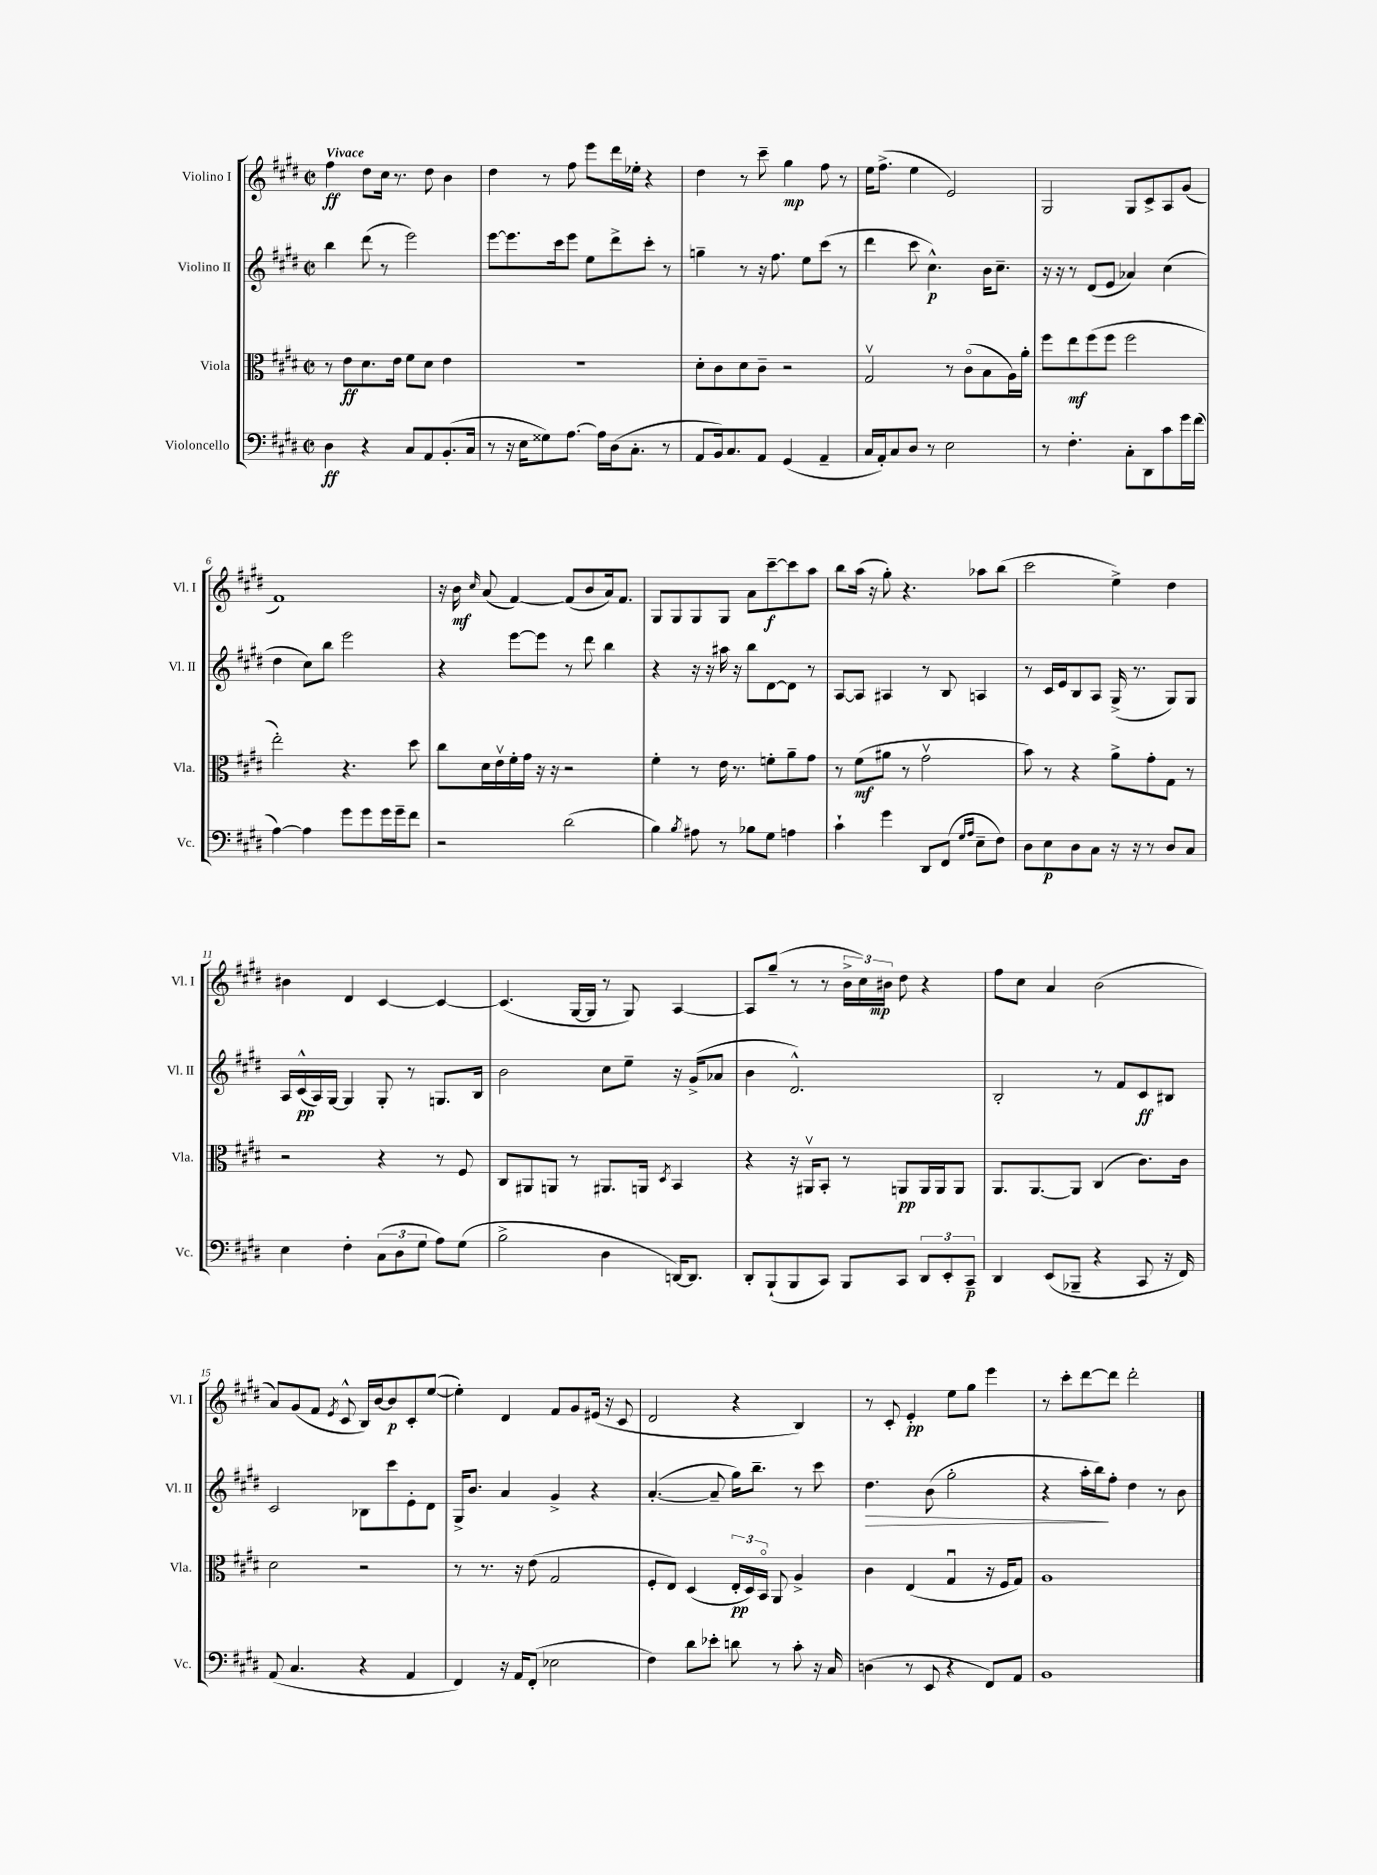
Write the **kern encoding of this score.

**kern	**kern	**kern	**kern
*staff4	*staff3	*staff2	*staff1
*clefF4	*clefC3	*clefG2	*clefG2
*k[f#c#g#d#]	*k[f#c#g#d#]	*k[f#c#g#d#]	*k[f#c#g#d#]
*M2/2	*M2/2	*M2/2	*M2/2
*met(c|)	*met(c|)	*met(c|)	*met(c|)
4D#	8r	4bb	4ff#
.	8e	.	.
4r	8.d#	(8ddd#	8dd#
.	.	8r	16cc#
.	16e	.	8.r
8C#	8f#	2eee)	.
8AA	8d#	.	8dd#
(8.BB'	4e	.	4b
16C#	.	.	.
=	=	=	=
8r	1r	[8eee	4dd#
16r	.	8.eee]	.
16E	.	.	.
8G##)	.	.	8r
.	.	16ccc#	.
[8.A	.	8eee	8ff#
.	.	8ee	8eee
16A]	.	.	.
(16D#	.	8ddd#^	16ddd#
8.C#'	.	.	16ee-'
.	.	8ccc#'	4r
8r	.	8r	.
=	=	=	=
8AA	8d#'	4gg~	4dd#
16BB)	8c#	.	.
8.C#	.	.	.
.	8d#	8r	8r
8AA	8c#~	16r	8ccc#~
.	.	8.ff#	.
(4GG#	2r	.	4gg#
.	.	8ee	.
4AA~	.	(8ccc#	8ff#
.	.	8r	8r
=	=	=	=
16C#	2G#v	4ddd#	16ee
16AA')	.	.	(8.ff#^
8C#	.	.	.
8D#	.	8ccc#	4ee
8r	.	4.cc#^^)	.
2E	8r	.	2e)
.	(8c#o	.	.
.	8B	16b	.
.	.	8.cc#~	.
.	16A)	.	.
.	16a'	.	.
=	=	=	=
8r	8ff#	16r	2G#
.	.	16r	.
4.F#'	8ee	8r	.
.	(8ff#	(8d#	.
.	8ff#	8e	.
8C#'	2ff#	4a-)	8G#
8DD#	.	.	8c#^
8c#	.	(4cc#	8A
16g#	.	.	(8g#
(16f#	.	.	.
=	=	=	=
[4A)	2ee')	4dd#	1f#)
4A]	.	8cc#)	.
.	.	8bb	.
8g#	4.r	2eee	.
8g#	.	.	.
16g#	.	.	.
16g#~	.	.	.
8f#	8dd#	.	.
=	=	=	=
2r	8cc#	4r	16r
.	.	.	16b
.	.	.	16qqcc#
.	16d#	.	(8a
.	16ev	.	.
.	16f#'	[8eee	[4f#)
.	16g#	.	.
.	16r	8eee]	.
.	16r	.	.
(2d#	2r	8r	(8f#]
.	.	8ddd#	8b
.	.	4bb	16a)
.	.	.	8.f#
=	=	=	=
4B)	4f#'	4r	8G#
.	.	.	8G#
8qB	.	.	.
8A#	8r	16r	8G#
.	.	16r	.
8r	16e	16aa#	8G#
.	8.r	16r	.
8B-	.	8bb	8a
8G#	8f'	[8d#	[8ccc#~
4A	8a~	8d#]	8ccc#]
.	8g#	8r	8aa
=	=	=	=
4c#`	8r	[8A	8bb
.	(8f#	8A]	(16aa
.	.	.	16r
4g#	8a#	4A#	8gg#')
.	8r	.	4.r
8DD#	2g#v	8r	.
(8FF#	.	8B	.
16qqG#	.	.	.
16qqA	.	.	.
8E~	.	4A	8aa-
8F#)	.	.	(8bb
=	=	=	=
8D#	8b)	8r	2ccc#
8E	8r	16c#	.
.	.	16e	.
8D#	4r	8B	.
8C#	.	8A	.
16r	8a^	(16G#^	4ee^)
16r	.	8.r	.
8r	8g#'	.	.
8D#	8G#	8G#)	4dd#
8C#	8r	8G#	.
=	=	=	=
4E	2r	16A	4b#
.	.	(16c#^^	.
.	.	16A)	.
.	.	[16G#	.
4F#'	.	4G#]	4d#
(12C#	4r	8G#'	[4c#
12D#	.	.	.
.	.	8r	.
12G#	.	.	.
8A)	8r	8.G	4c#_
(8G#	8F#	.	.
.	.	16B	.
=	=	=	=
2B^	8C#	2b	(4.c#]
.	8AA#	.	.
.	8AA	.	.
.	8r	.	[16G#
.	.	.	16G#]
4D#	8.AA#	8cc#	8r
.	.	8ee~	8G#)
.	16AA	.	.
.	8qD#	.	.
[16DD)	4BB	16r	[4A
8.DD]	.	(16g#^	.
.	.	8a-	.
=	=	=	=
8DD#'	4r	4b	8A]
(8BBB`	.	.	(8gg#~
8BBB	16r	2.d#^^)	8r
.	16AA#v	.	.
8CC#)	8BB'	.	8r
8BBB	8r	.	24b^
.	.	.	24cc#)
.	.	.	24b#
8CC#	8AA	.	8dd#
12DD#	16AA	.	4r
.	16AA	.	.
12EE'	.	.	.
.	8AA	.	.
12CC#~	.	.	.
=	=	=	=
4DD#	8.AA	2B'	8ff#
.	.	.	8cc#
.	[8.AA	.	.
(8EE	.	.	4a
8BBB-~	8AA]	.	.
4r	(4C#	8r	(2b
.	.	8f#	.
8CC#	8.c#)	8c#	.
16r	.	8B#	.
16FF#)	16c#	.	.
=	=	=	=
(8AA	2d#	2c#	8a)
4.C#	.	.	(8g#
.	.	.	8f#
.	.	.	8qe
.	.	.	8c#^^
4r	2r	8B-	16B)
.	.	.	[16b
.	.	8ccc#	8b]
4AA	.	8e'	8c#'
.	.	8d#	([8ee
=	=	=	=
4FF#)	8r	16G#^	4ee'])
.	.	8.b	.
.	8.r	.	.
16r	.	4a	4d#
16AA	16r	.	.
(8FF#'	(8e	.	.
2E-	2G#	4g#^	8f#
.	.	.	8g#
.	.	4r	(16e#
.	.	.	16r
.	.	.	8c#
=	=	=	=
4F#)	8F#'	([4.a'	2d#
.	8E)	.	.
8d#	(4D#	.	.
8e-'	.	8a~]	.
8d	24E'	16gg#)	4r
.	24D#)	.	.
.	.	8.bb~	.
.	24BBo	.	.
8r	8AA	.	.
8c#'	4A^	8r	4B)
16r	.	8ccc#	.
16C#	.	.	.
=	=	=	=
(4D	4c#	4.dd#	8r
.	.	.	8c#'
8r	(4E	.	4e'
8EE	.	(8b	.
4r	4G#u	2gg#'	8ee
.	.	.	8gg#
8FF#)	16r	.	4eee
.	16F#	.	.
8AA	8G#)	.	.
=	=	=	=
1BB	1A	4r	8r
.	.	.	8ccc#'
.	.	16aa'	[8ddd#
.	.	16bb)	.
.	.	8ff#'	8ddd#]
.	.	4dd#	2ddd#'
.	.	8r	.
.	.	8b	.
==	==	==	==
*-	*-	*-	*-
